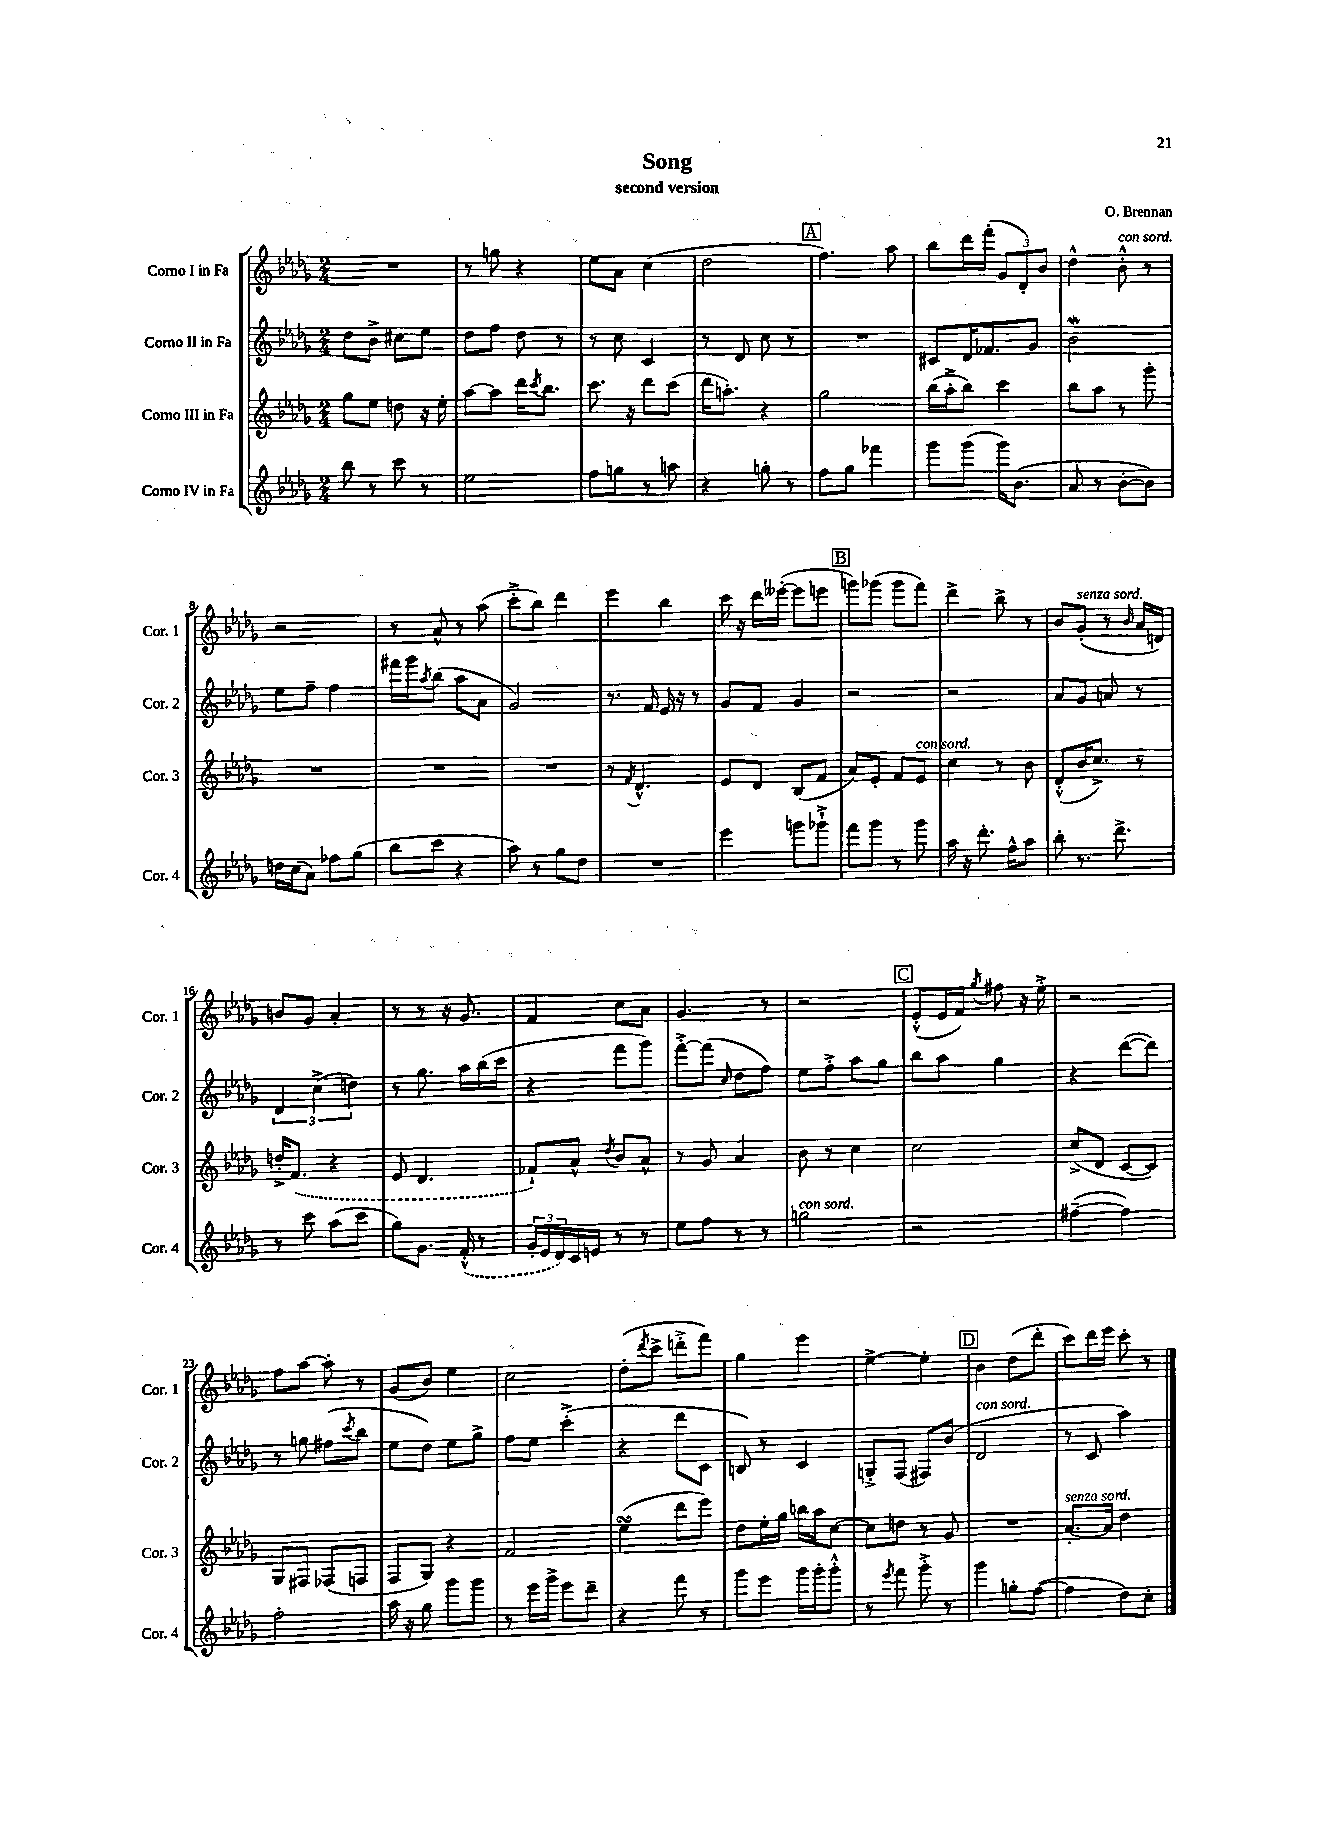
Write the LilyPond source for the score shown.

\header { title = "Song" composer = "O. Brennan" subtitle = "second version" }
<<
\new StaffGroup <<
\new Staff = "s0" \with { instrumentName = "Corno I in Fa" shortInstrumentName = "Cor. 1" } {
    \clef treble \key des \major \numericTimeSignature \time 2/4
    R2 |
    r8 g''8 r4 |
    ees''8 aes'8 c''4( |
    des''2 |
    \mark \markup { \box "A" } f''4.) aes''8 |
    bes''8 des'''16 f'''16-.( \tuplet 3/2 { ges'8 des'8-.) bes'8 } |
    des''4-^ bes'8-.-^^\markup { \italic "con sord." } r8 |
    r2 |
    r8 aes'8-^ r8 aes''8( |
    c'''8-.-> bes''8) des'''4 |
    ees'''4 bes''4 |
    c'''16 r16 des'''16 eeses'''16~-.( eeses'''8 e'''8 |
    \mark \markup { \box "B" } g'''8) ges'''8( ges'''8 f'''8) |
    des'''4-> bes''8-> r8 |
    bes'8 ges'8-.^\markup { \italic "senza sord." }( r8 \grace { bes'16 } aes'16 d'16) |
    b'8 ges'8 aes'4-. |
    r8 r8 r16 ges'8. |
    f'4 c''8 aes'8 |
    ges'4. r8 |
    r2 |
    \mark \markup { \box "C" } ees'8-.-^( ees'16 f'16) \acciaccatura { ges''8 } fis''8 r16 ees''16-.-> |
    r2 |
    f''8 aes''8~ aes''8-. r8 |
    ges'8( bes'8) ees''4 |
    c''2 |
    des''8-.( \acciaccatura { des'''8 } c'''8-> d'''8-.-> f'''8) |
    ges''4 ees'''4 |
    ees''4~-> ees''4-. |
    \mark \markup { \box "D" } bes'4 des''8( des'''8-. |
    c'''8) des'''16 ees'''16 c'''8-. r8 \bar "|." |
}
\new Staff = "s1" \with { instrumentName = "Corno II in Fa" shortInstrumentName = "Cor. 2" } {
    \clef treble \key des \major \numericTimeSignature \time 2/4
    des''8 bes'8-> cis''8 ees''8 |
    des''8 f''8 des''8 r8 |
    r8 c''8 c'4 |
    r8 des'8 c''8 r8 |
    \mark \markup { \box "A" } R2 |
    cis'8 des'16 fes'8. ges'8 |
    bes'2\mordent |
    ees''8 f''8-- f''4 |
    fis'''16 ges'''16 \acciaccatura { aes''8 } bes''8( aes''8 aes'8 |
    ges'2) |
    r8. f'16 ees'16 r16 r8 |
    ges'8 f'8 ges'4 |
    \mark \markup { \box "B" } r2 |
    r2 |
    aes'8 ges'8 a'8 r8 |
    \tuplet 3/2 { des'4 c''4->( d''4) } |
    r8 ges''8. aes''16 bes''16( c'''16 |
    r4 f'''8 ges'''8) |
    f'''8~-.-> f'''8( \grace { c''16 } des''8 f''8) |
    ees''8 f''8-.-> aes''8 ges''8 |
    \mark \markup { \box "C" } bes''8 aes''8 ges''4 |
    r4 des'''8~( des'''8) |
    r8 g''8 fis''8( \acciaccatura { c'''8 } bes''8 |
    ees''8 des''8) ees''8 ges''8-> |
    f''8 ees''8 c'''4-.->( |
    r4 des'''8 c'8 |
    b8) r8 c'4 |
    g8-.-> f8( fis8) bes'8( |
    \mark \markup { \box "D" } des'2^\markup { \italic "con sord." } |
    r8 c'8 aes''4) \bar "|." |
}
\new Staff = "s2" \with { instrumentName = "Corno III in Fa" shortInstrumentName = "Cor. 3" } {
    \clef treble \key des \major \numericTimeSignature \time 2/4
    ges''8 ees''8 d''8 r16 ees''16-. |
    aes''8~ aes''8 des'''16 \acciaccatura { c'''8 } bes''8. |
    c'''8. r16 des'''8 c'''8( |
    des'''16 a''8.-.) r4 |
    \mark \markup { \box "A" } ges''2 |
    bes''16( aes''16-.-> bes''8) c'''4 |
    bes''8 aes''8 r8 ges'''8-. |
    R2 |
    R2 |
    R2 |
    r8 \acciaccatura { f'8 } des'4.-^ |
    ees'8 des'8 bes8( f'8 |
    \mark \markup { \box "B" } aes'8) ees'8-. f'8 ees'8^\markup { \italic "con sord." } |
    c''4 r8 bes'8 |
    des'8-.-^( bes'16 c''8.->) r8 |
    d''16-.-> \once \slurDashed f'8.( r4 |
    ees'8 des'4. |
    fes'8-!) aes'8-^ \acciaccatura { des''8 } bes'8 aes'8-^ |
    r8 ges'8 aes'4 |
    bes'8 r8 c''4 |
    \mark \markup { \box "C" } c''2 |
    c''8->( des'8 c'8~ c'8) |
    ges8 fis8 fes8( f8 |
    f8 ges8) r4 |
    f'2 |
    ees''4\turn( des'''8 ees'''8) |
    des''8 ees''16-. ges''16 b''16 aes''16 c''8~ |
    c''8 d''8 r8 ges'8 |
    \mark \markup { \box "D" } R2 |
    aes'8.~-.^\markup { \italic "senza sord." } aes'16 des''4 \bar "|." |
}
\new Staff = "s3" \with { instrumentName = "Corno IV in Fa" shortInstrumentName = "Cor. 4" } {
    \clef treble \key des \major \numericTimeSignature \time 2/4
    bes''8 r8 c'''8 r8 |
    ees''2 |
    f''8 g''8 r8 a''8 |
    r4 g''8-. r8 |
    \mark \markup { \box "A" } f''8 ges''8 fes'''4 |
    ges'''8 ges'''8( ges'''16) bes'8.( |
    aes'8 r8 bes'8~-. bes'8) |
    d''16 c''16( aes'8) fes''8 ges''8( |
    bes''8 c'''8 r4 |
    aes''8) r8 ges''8 des''8 |
    R2 |
    ees'''4 g'''8 ges'''8-!-> |
    \mark \markup { \box "B" } f'''8 ges'''8 r8 ges'''8 |
    aes''16 r16 des'''8.-. f''16-^ aes''8 |
    bes''8-. r8. des'''8.-> |
    r8 c'''8 aes''8( c'''8 |
    ges''8) ges'8. \once \slurDashed f'16-.-^( r8 |
    \tuplet 3/2 { ges'16-. ees'16 des'16) } c'16 e'16 r8 r8 |
    ees''8 f''8 r8 r8 |
    g''2^\markup { \italic "con sord." } |
    \mark \markup { \box "C" } r2 |
    fis''4~--( fis''4) |
    f''2-. |
    aes''16 r16 ges''8 ges'''8 ges'''8 |
    r8 ees'''16 ges'''16-> ees'''8 des'''8-- |
    r4 f'''8 r8 |
    ges'''8 ees'''8 ges'''16 ges'''16-. ges'''8-.-^ |
    r8 \acciaccatura { ees'''8 } f'''8 ges'''8-.-> r8 |
    \mark \markup { \box "D" } ges'''4 g''8-. f''8~( |
    f''4 des''8) c''8-. \bar "|." |
}
>>
>>
